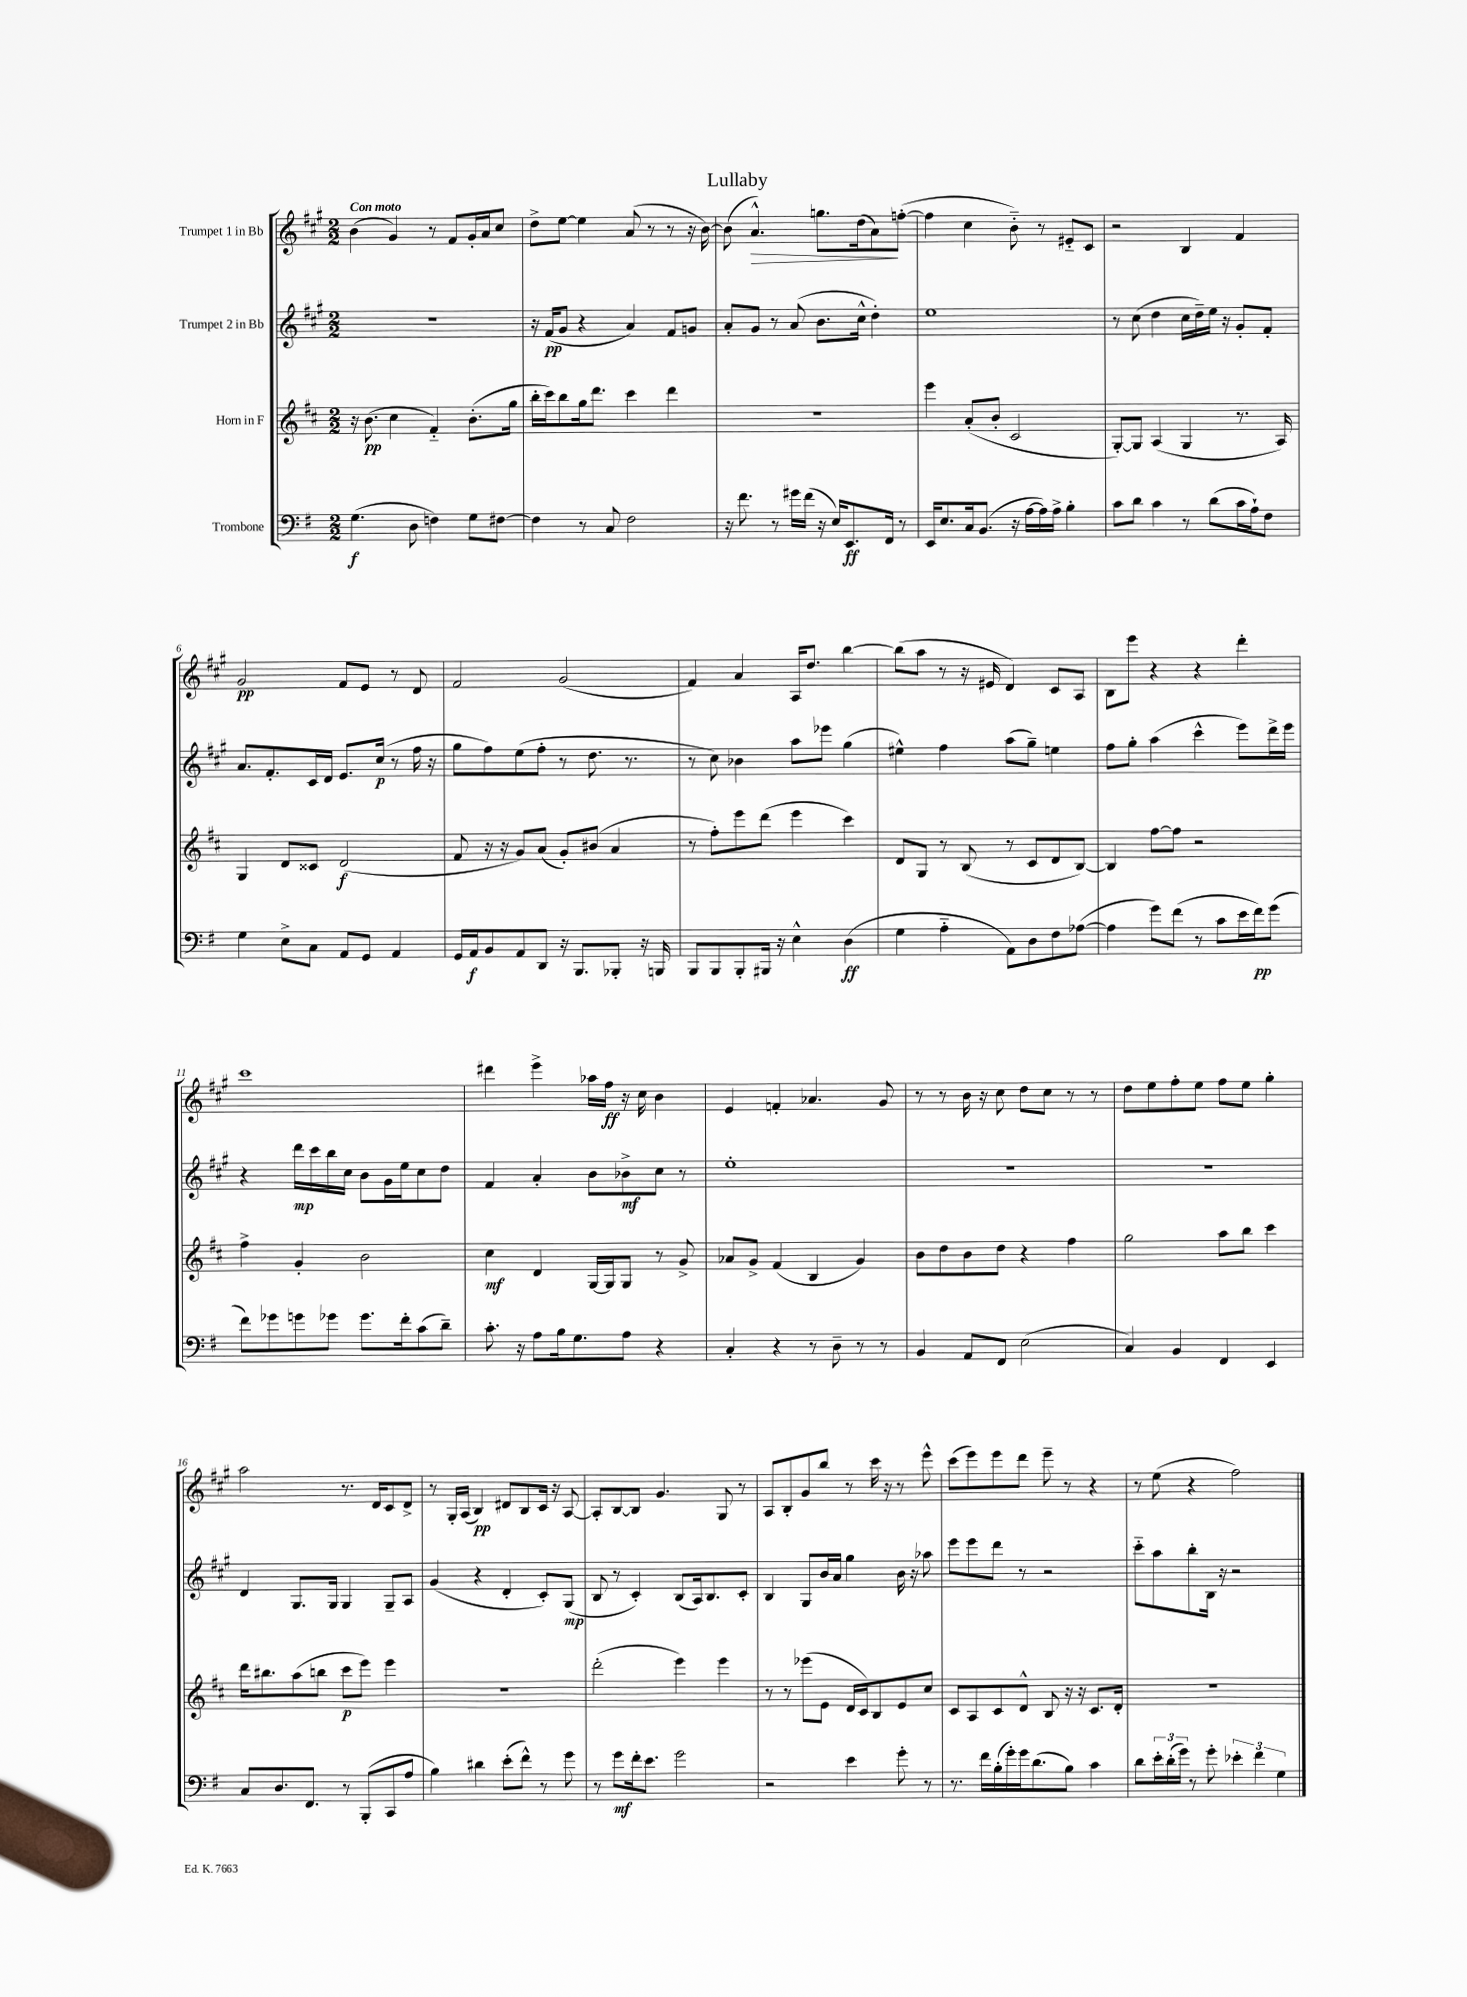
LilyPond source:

\header { title = "Lullaby" }
<<
\new StaffGroup <<
\new Staff = "s0" \with { instrumentName = "Trumpet 1 in Bb" } {
    \clef treble \key a \major \numericTimeSignature \time 2/2 \tempo "Con moto"
    b'4( gis'4) r8 fis'8 gis'16-. a'16 cis''8 |
    d''8-> e''8~ e''4 a'8( r8 r8 r16 b'16~) |
    b'8( a'4.-^\>) g''8. d''16( a'8\!) f''8~-.( |
    f''4 cis''4 b'8-_) r8 eis'8-_ cis'8 |
    r2 b4 fis'4 |
    gis'2\pp fis'8 e'8 r8 d'8 |
    fis'2 gis'2( |
    fis'4) a'4 a16 d''8. b''4~ |
    b''8( a''8 r8 r16 eis'16 d'4) cis'8 a8 |
    b8 e'''8 r4 r4 d'''4-. |
    cis'''1 |
    dis'''4 e'''4-> aes''16 fis''16\ff r16 cis''16 b'4 |
    e'4 f'4-. aes'4. gis'8 |
    r8 r8 b'16 r16 cis''8 d''8 cis''8 r8 r8 |
    d''8 e''8 fis''8-. e''8 fis''8 e''8 gis''4-. |
    a''2 r8. d'16 cis'8 d'8-> |
    r8 gis16-. a16( b4\pp) dis'8 b8 cis'16 r16 a8~ |
    a8-. b8~ b8 gis'4. gis8 r8 |
    a8 b8-. gis'8 b''8 r8 cis'''16 r16 r8 e'''8-^ |
    cis'''8( e'''8) e'''8 d'''8 e'''8-- r8 r4 |
    r8 e''8( r4 fis''2) \bar "|." |
}
\new Staff = "s1" \with { instrumentName = "Trumpet 2 in Bb" } {
    \clef treble \key a \major \numericTimeSignature \time 2/2
    R1 |
    r16 fis'16\pp( gis'8 r4 a'4) fis'8 g'8 |
    a'8-. gis'8 r8 a'8( b'8. cis''16-^ d''4-.) |
    e''1 |
    r8 cis''8( d''4 cis''16 d''16--) e''16 r16 gis'8-. fis'8-. |
    a'8. fis'8.-. cis'16 d'16 e'8. cis''16\p( r8 fis''16 r16 |
    gis''8 fis''8) e''8( fis''8-. r8 d''8. r8. |
    r8 cis''8) bes'4 a''8 ees'''8 gis''4( |
    eis''4-^) fis''4 a''8( gis''8--) e''4 |
    fis''8 gis''8-. a''4( cis'''4-^ e'''8) d'''16-> e'''16 |
    r4 d'''16\mp cis'''16 b''16 cis''16 b'8 gis'16 e''16 cis''8 d''8 |
    fis'4 a'4-. b'8 bes'8->\mf cis''8 r8 |
    e''1-. |
    R1 |
    R1 |
    d'4 gis8. gis16 gis4 gis8-- a8 |
    gis'4( r4 d'4-. cis'8-.) gis8\mp( |
    b8 r8 cis'4-.) b8( a16) b8. cis'8-. |
    b4 gis8 b'16 a'16 gis''4 b'16 r16 aes''8 |
    e'''8 e'''8 d'''8 r8 r2 |
    cis'''8-_ a''8 b''8-. b16 r16 r2 \bar "|." |
}
\new Staff = "s2" \with { instrumentName = "Horn in F" } {
    \clef treble \key d \major \numericTimeSignature \time 2/2
    r16 b'8.\pp( cis''4 fis'4-_) b'8.-.( g''16 |
    b''16-. cis'''16) b''8 g''16 d'''8. cis'''4 d'''4 |
    R1 |
    e'''4 a'8-.( b'8-. cis'2 |
    g8~-.) g8 a4( g4 r8. a16) |
    g4 d'8 cisis'8 d'2\f( |
    fis'8 r16 r16 g'8) a'8( g'8-.) bis'8( a'4 |
    r8 fis''8-.) e'''8 d'''8( e'''4 cis'''4) |
    d'8 g8 r8 b8( r8 cis'8 d'8 b8~) |
    b4 fis''8~ fis''8 r2 |
    fis''4-> g'4-. b'2 |
    cis''4\mf d'4 g16~ g16 g8 r8 g'8-> |
    aes'8 g'8-> fis'4( b4 g'4) |
    b'8 d''8 b'8 d''8 r4 fis''4 |
    g''2 a''8 b''8 cis'''4 |
    d'''16 bis''8. a''8( b''8 cis'''8\p e'''8) e'''4 |
    R1 |
    d'''2-.( e'''4) e'''4 |
    r8 r8 ees'''8( e'8 d'16 cis'16) b8 e'8 cis''8 |
    cis'8 a8 cis'8 d'8-^ b8 r16 r16 cis'8. d'16-. |
    R1 \bar "|." |
}
\new Staff = "s3" \with { instrumentName = "Trombone" } {
    \clef bass \key g \major \numericTimeSignature \time 2/2
    g4.\f( d8 f4) g8 fis8~ |
    fis4 r8 c8 fis2 |
    r16 fis'8. r8 gis'16 fis'16( r16 e16) e,8.\ff fis,16 r8 |
    e,16 e8. c16 b,8.( r16 a16~ a16) a16-> b4-. |
    c'8 d'8 c'4 r8 d'8( c'16 a16-!) fis8 |
    g4 e8-> c8 a,8 g,8 a,4 |
    g,16 a,16\f b,8 a,8 d,8 r16 b,,8. bes,,8-. r16 b,,16 |
    b,,8 b,,8 b,,8-. bis,,16 r16 e4-^ d4\ff( |
    g4 a4-_ a,8) d8 fis8 aes8~( |
    aes4 g'8) fis'8( r8 c'8 e'16 fis'16\pp) g'8( |
    fis'8) ges'8 g'8 ges'8 ges'8. fis'16-. c'8( d'8--) |
    c'8.-. r16 a8 b16 g8. a8 r4 |
    c4-. r4 r8 d8-- r8 r8 |
    b,4 a,8 fis,8 e2( |
    c4) b,4 fis,4 e,4 |
    c8 d8. fis,8. r8 b,,8-.( c,8 a8 |
    b4) dis'4 e'8-.( fis'8-^) r8 g'8 |
    r8 g'8\mf fis'16-. e'8. g'2 |
    r2 e'4 g'8-. r8 |
    r8. fis'16 b16-.( g'16-.) g'16 d'8.( b8) c'4 |
    d'8 \tuplet 3/2 { e'16-. d'16-.( g'16) } r8 g'8-. \tuplet 3/2 { ees'4-. fis'4 g4 } \bar "|." |
}
>>
>>
